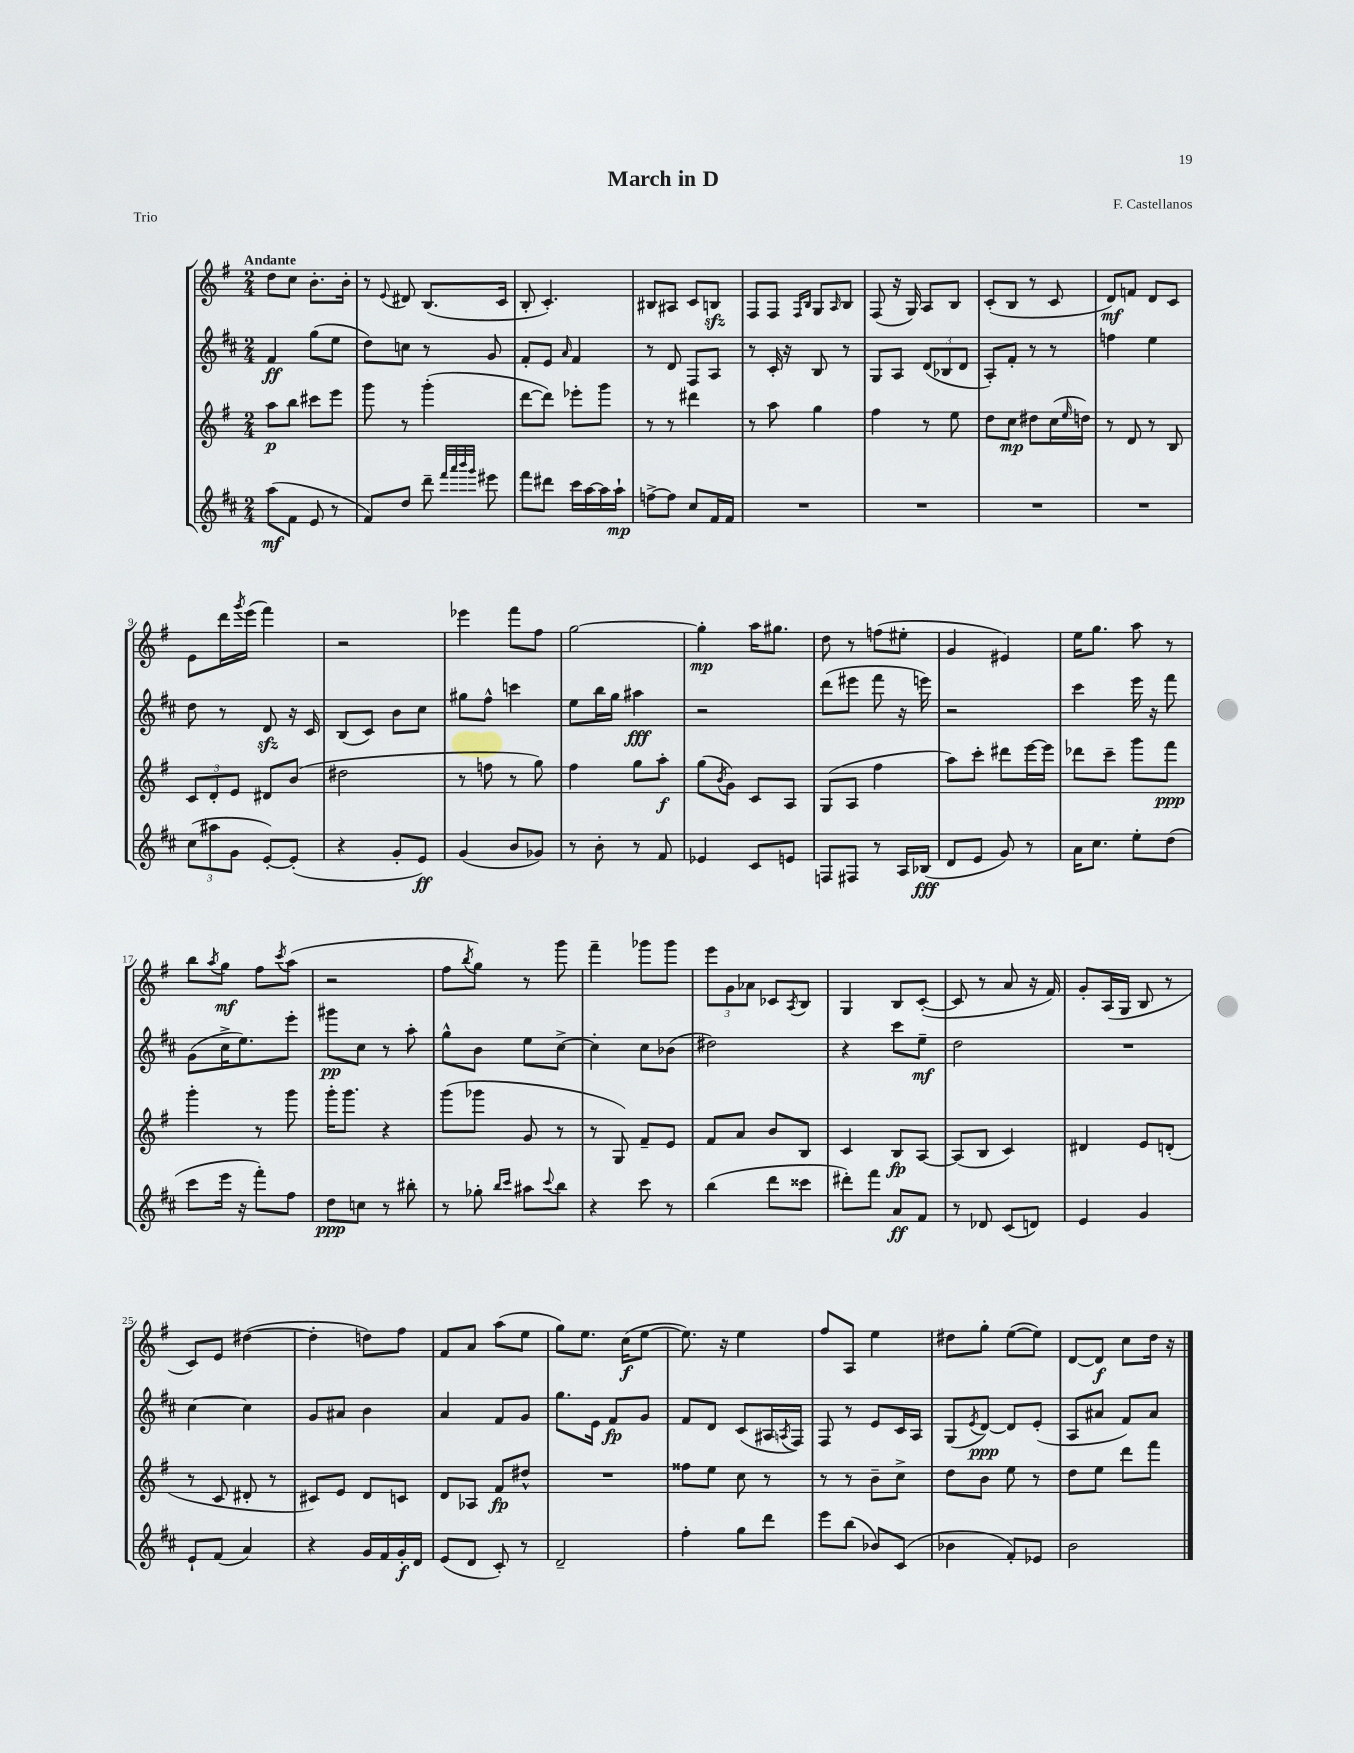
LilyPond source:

\header { title = "March in D" composer = "F. Castellanos" piece = "Trio" }
<<
\new StaffGroup <<
\new Staff = "s0" {
    \clef treble \key g \major \numericTimeSignature \time 2/4 \tempo "Andante"
    d''8 c''8 b'8.-. b'16-. |
    r8 \appoggiatura { e'8 } dis'8 b8.( c'16 |
    b8-. c'4.-.) |
    bis8 ais8 c'8 b8\sfz |
    fis8 fis8 \grace { fis16 b16 } g8 \grace { a16 } b8 |
    fis8( r16 g16) a8 b8 |
    c'8-.( b8 r8 c'8 |
    d'8\mf) f'8 d'8 c'8 |
    e'8 d'''16 \acciaccatura { g'''8 } e'''16( fis'''4) |
    r2 |
    ees'''4 fis'''8 fis''8 |
    g''2~ |
    g''4-.\mp a''16 gis''8. |
    d''8 r8 f''8( eis''8-. |
    g'4 eis'4) |
    e''16 g''8. a''8 r8 |
    b''8 \acciaccatura { a''8 } g''8\mf fis''8 \acciaccatura { c'''8 } a''8( |
    r2 |
    fis''8 \acciaccatura { b''8 } g''8) r8 g'''8 |
    fis'''4-- ges'''8 ges'''8 |
    \tuplet 3/2 { e'''8 g'8 aes'8 } ces'8 \acciaccatura { a8 } b8 |
    g4 b8 c'8~-.( |
    c'8 r8 a'8 r16 fis'16) |
    g'8-. a16( g16 b8 r8 |
    c'8) e'8 dis''4~( |
    dis''4-. d''8) fis''8 |
    fis'8 a'8 a''8( e''8 |
    g''8) e''8. c''16\f( e''8~ |
    e''8.) r16 e''4 |
    fis''8 a8 e''4 |
    dis''8 g''8-. e''8~( e''8) |
    d'8~ d'8\f c''8 d''16 r16 \bar "|." |
}
\new Staff = "s1" {
    \clef treble \key d \major \numericTimeSignature \time 2/4
    fis'4\ff g''8( e''8 |
    d''8) c''8 r8 g'8 |
    fis'8-. e'8 \grace { a'16 } fis'4 |
    r8 d'8 fis8 a8 |
    r8 cis'16-. r16 b8 r8 |
    g8 a8 \tuplet 3/2 { d'8( bes8 d'8 } |
    a8-.) fis'8-. r8 r8 |
    f''4 e''4 |
    d''8 r8 d'8\sfz r16 cis'16 |
    b8( cis'8) b'8 cis''8 |
    gis''8 fis''8-^ c'''4 |
    e''8 b''16 g''16 ais''4\fff |
    r2 |
    d'''8( eis'''8 fis'''8 r16 e'''16) |
    r2 |
    cis'''4 e'''16 r16 fis'''8 |
    g'8( cis''16-> e''8.) e'''8-. |
    gis'''8\pp cis''8 r8 a''8-. |
    g''8-^ b'8 e''8 cis''8~-> |
    cis''4-. cis''8 bes'8( |
    dis''2) |
    r4 cis'''8 e''8--\mf |
    d''2 |
    R2 |
    cis''4~ cis''4 |
    g'8 ais'8 b'4 |
    a'4 fis'8 g'8 |
    g''8. e'16 fis'8\fp g'8 |
    fis'8 d'8 cis'8( ais16 \acciaccatura { a8 } fis16) |
    fis8 r8 e'8 cis'16 a16 |
    g8( \acciaccatura { e'8 } d'8~\ppp) d'8 e'8-.( |
    a8 ais'8 fis'8) ais'8 \bar "|." |
}
\new Staff = "s2" {
    \clef treble \key g \major \numericTimeSignature \time 2/4
    a''8\p b''8 cis'''8 e'''8 |
    g'''8 r8 g'''4-.( |
    d'''8~ d'''8) ees'''8-. g'''8 |
    r8 r8 dis'''4 |
    r8 a''8 g''4 |
    fis''4 r8 e''8 |
    d''8 c''8\mp dis''8 c''16( \grace { e''16 } d''16) |
    r8 d'8 r8 b8 |
    \tuplet 3/2 { c'8 d'8-. e'8 } dis'8 b'8( |
    dis''2 |
    r8 f''8 r8 g''8) |
    fis''4 g''8 a''8-.\f |
    g''8( \acciaccatura { b'8 } g'8) c'8 a8 |
    g8( a8 fis''4 |
    a''8) c'''8-. dis'''8 e'''16~ e'''16 |
    des'''8 c'''8-- g'''8 fis'''8\ppp |
    g'''4-. r8 g'''8 |
    g'''16-. g'''8. r4 |
    g'''8( ges'''8 g'8 r8 |
    r8 g8) fis'8-- e'8 |
    fis'8 a'8 b'8 b8 |
    c'4 b8\fp a8~ |
    a8( b8 c'4) |
    dis'4 e'8 d'8-.( |
    r8 c'8 dis'8-. r8 |
    cis'8) e'8 d'8 c'8 |
    d'8 aes8 fis'8\fp dis''8-^ |
    R2 |
    fisis''8 e''8 c''8 r8 |
    r8 r8 b'8-- c''8-> |
    d''8 b'8 e''8 r8 |
    d''8 e''8 d'''8 fis'''8 \bar "|." |
}
\new Staff = "s3" {
    \clef treble \key d \major \numericTimeSignature \time 2/4
    a''8\mf( fis'8 e'8 r8 |
    fis'8) d''8 d'''8-- \grace { fis'''32 a'''32 b'''32 g'''32 } eis'''8 |
    fis'''8 dis'''8 cis'''16 a''16~ a''16 a''16-!\mp |
    f''8~-> f''8 cis''8 fis'16 fis'16 |
    R2 |
    R2 |
    R2 |
    R2 |
    \tuplet 3/2 { cis''8( ais''8 g'8 } e'8~-.) e'8-.( |
    r4 g'8-. e'8\ff) |
    g'4( b'8 ges'8) |
    r8 b'8-. r8 fis'8 |
    ees'4 cis'8 e'8 |
    f8 fis8 r8 a16 bes16\fff( |
    d'8 e'8 g'8) r8 |
    a'16 cis''8. e''8-. d''8( |
    cis'''8 e'''16 r16 fis'''8-.) fis''8 |
    d''8\ppp c''8 r8 bis''8-. |
    r8 ges''8-. \grace { b''16 cis'''16 } ais''8 \appoggiatura { cis'''8 } b''8 |
    r4 cis'''8 r8 |
    b''4( d'''8 cisis'''8 |
    dis'''8-.) fis'''8 a'8\ff fis'8 |
    r8 des'8 cis'8( d'8) |
    e'4 g'4 |
    e'8-! fis'8( a'4) |
    r4 g'16 fis'16 g'16-.\f d'16 |
    e'8( d'8 cis'8-.) r8 |
    d'2-- |
    fis''4-. g''8 d'''8 |
    e'''8 b''8( bes'8) cis'8( |
    bes'4 fis'8-.) ees'8 |
    b'2 \bar "|." |
}
>>
>>
